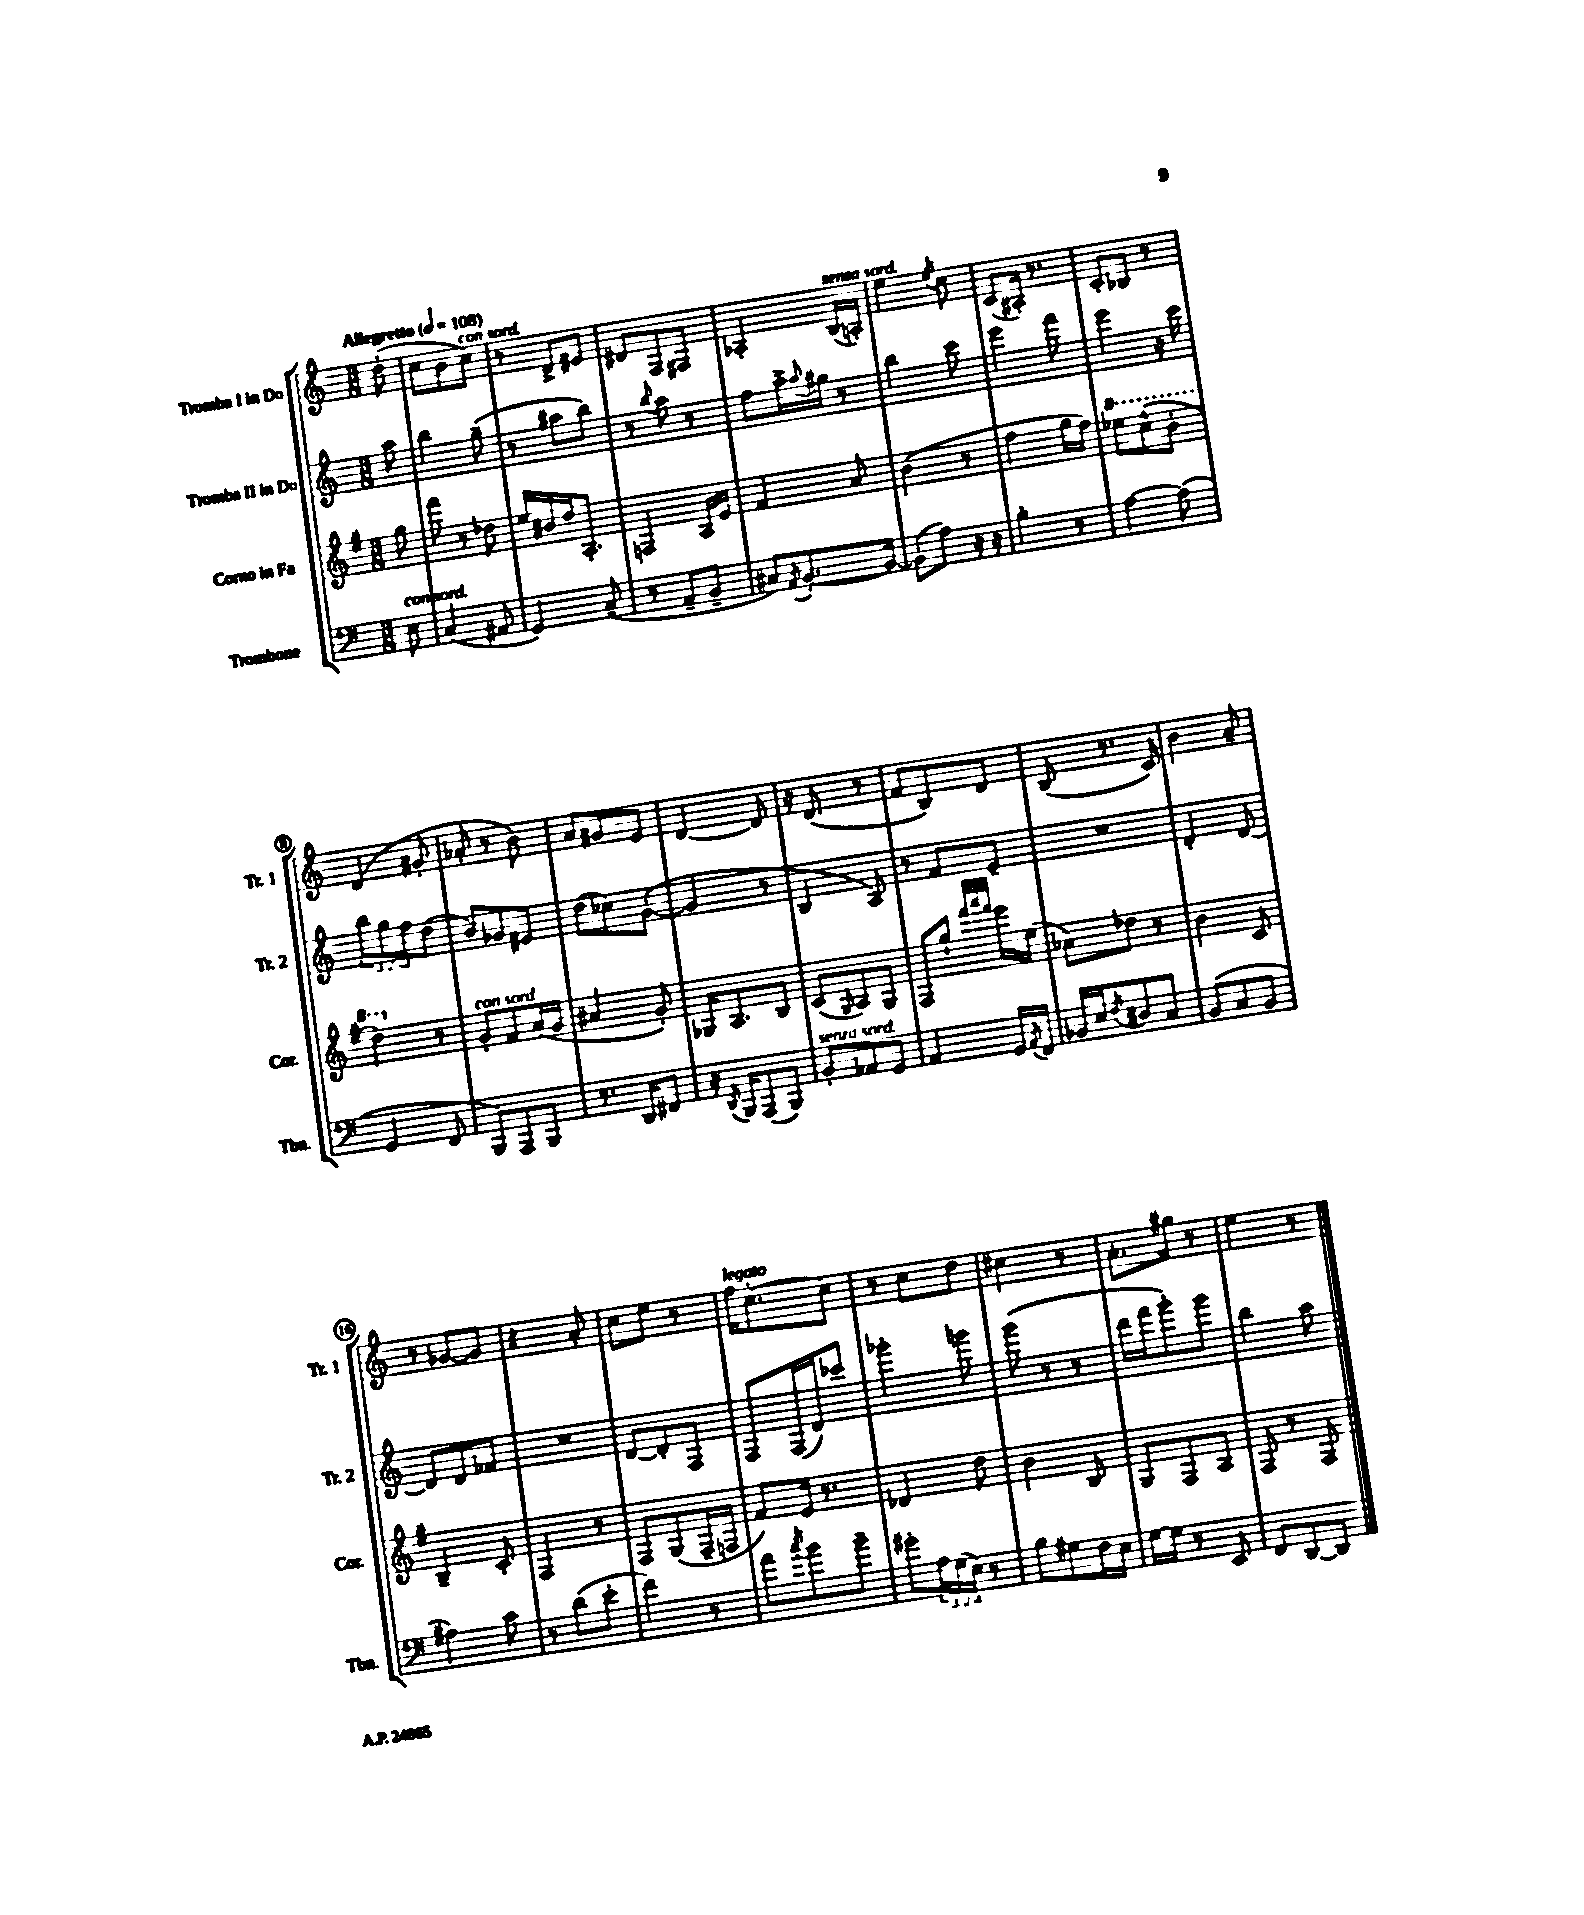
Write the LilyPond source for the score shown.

<<
\new StaffGroup <<
\new Staff = "s0" \with { instrumentName = "Tromba I in Do" shortInstrumentName = "Tr. 1" } {
    \clef treble \key c \major \numericTimeSignature \time 3/8 \partial 8 \tempo "Allegretto" 4 = 108
    d''8-.( |
    c''8 b'8 c''8^\markup { \italic "con sord." }) |
    r8 d'8-> eis'8 |
    dis'8 f8 fis8 |
    aes4-. b16^\markup { \italic "senza sord." }( a16-.) |
    e''4 \acciaccatura { e''8 } c''8 |
    c'8( ais16-.) r8. |
    c'8-. bes8 r8 |
    d'4( gis'8-. |
    aes'8-. r8 b'8) |
    a'8 gis'8 e'8 |
    d'4~ d'8 |
    r16 d'8.( r8 |
    f'8 b8) d'8 |
    b8( r8. c'16) |
    b'4 a'8-- |
    r8 ges'8~ ges'8 |
    r4 a'8-. |
    c''8 e''8 r8 |
    f''16^\markup { \italic "legato" } c''8.~-. c''8 |
    r8 c''8 d''8 |
    cis''4 r8 |
    a'8.-. gis''16 r8 |
    e''4 r8 \bar "|." |
}
\new Staff = "s1" \with { instrumentName = "Tromba II in Do" shortInstrumentName = "Tr. 2" } {
    \clef treble \key c \major \numericTimeSignature \time 3/8 \override Staff.TupletNumber.text = #tuplet-number::calc-fraction-text \partial 8
    a''8 |
    b''4 g''8--( |
    r8 ais''8 b''8) |
    r8 \appoggiatura { b''8 } a''8 r8 |
    f''8 a''16-> \appoggiatura { a''8 } gis''16 r8 |
    b''4 c'''8 |
    e'''4 f'''8 |
    e'''4 r16 c'''16 |
    \tuplet 3/2 { b''8 g''8 f''8 } d''8( |
    b'8) ges'8 eis'8 |
    d''8( ces''8) g'8~-.( |
    g'4 r8 |
    b4 a8) |
    r8 f'8 e'8-- |
    R4. |
    d'4-. d'8~ |
    d'8 d'8 fes'8 |
    R4. |
    d'8~ d'8-. f8 |
    f8 f16( d'16) ces'''8 |
    ges'''4-. g'''8 |
    g'''8( r8 r8 |
    d'''16 f'''16 g'''8-.) g'''8 |
    b''4 a''8 \bar "|." |
}
\new Staff = "s2" \with { instrumentName = "Corno in Fa" shortInstrumentName = "Cor." } {
    \clef treble \key g \major \numericTimeSignature \time 3/8 \partial 8
    g''8 |
    fis'''8 r8 des''8 |
    e''16 bis'16 d''16 a8.-. |
    f4 a16 e'16 |
    fis'4 a'8 |
    b'4( r8 |
    fis''4 g''16 fis''16) |
    \ottava #1 ees'''8 c'''8-^( b''8-. |
    d'''4) \ottava #0 r8 |
    g'8-.^\markup { \italic "con sord." } fis'8 a'16( g'16 |
    ais'4 g'8-.) |
    ges16 a8. b8 |
    c'8( \grace { g16 } a8) g8 |
    fis8 g''8-! \grace { fis'''32 a'''32 fis'''32 } e'''16 e''16( |
    aes'8) des''8 r8 |
    b'4 c'8 |
    b4-- c'8-. |
    fis4 r8 |
    fis8 g8( fis16-- f16 |
    fis'8) e'16 r8. |
    des'4 d''8 |
    b'4 b8 |
    g8 fis8 a8 |
    fis8 r8 fis8 \bar "|." |
}
\new Staff = "s3" \with { instrumentName = "Trombone" shortInstrumentName = "Tbn." } {
    \clef bass \key c \major \numericTimeSignature \time 3/8 \override Staff.TupletNumber.text = #tuplet-number::calc-fraction-text \partial 8
    e8^\markup { \italic "con sord." } |
    c4( ais,8 |
    g,4) c8--( |
    r8 a,8-- b,8-- |
    cis8) \acciaccatura { a,8 } b,8.~-. b,16~ |
    b,8-.( a8) r16 r16 |
    b4-. r8 |
    a4~ a8( |
    g,4 f,8 |
    b,,8) a,,8 b,,8 |
    r8. d,16 fis,8 |
    r16 \acciaccatura { d,8 } b,,16 a,,8( b,,8) |
    b,8-.^\markup { \italic "senza sord." } aes,8 g,8 |
    a,4 g,16 \acciaccatura { a,8 } f,16 |
    bes,16 e16 \acciaccatura { f8 } dis8 c8 |
    b,8( c8 b,8 |
    ais4) c'8 |
    r8 d'8( e'8-. |
    f'4) r8 |
    a'8 \acciaccatura { c''8 } b'8 b'8-- |
    gis'8-. \tuplet 3/2 { a16 g16( e16) } r8 |
    b8 gis8 f16 e16 |
    g16~ g16 r8 e,8 |
    f,8 d,8~ d,8 \bar "|." |
}
>>
>>
\layout { \context { \Score \override BarNumber.stencil = #(make-stencil-circler 0.1 0.3 ly:text-interface::print) } }
